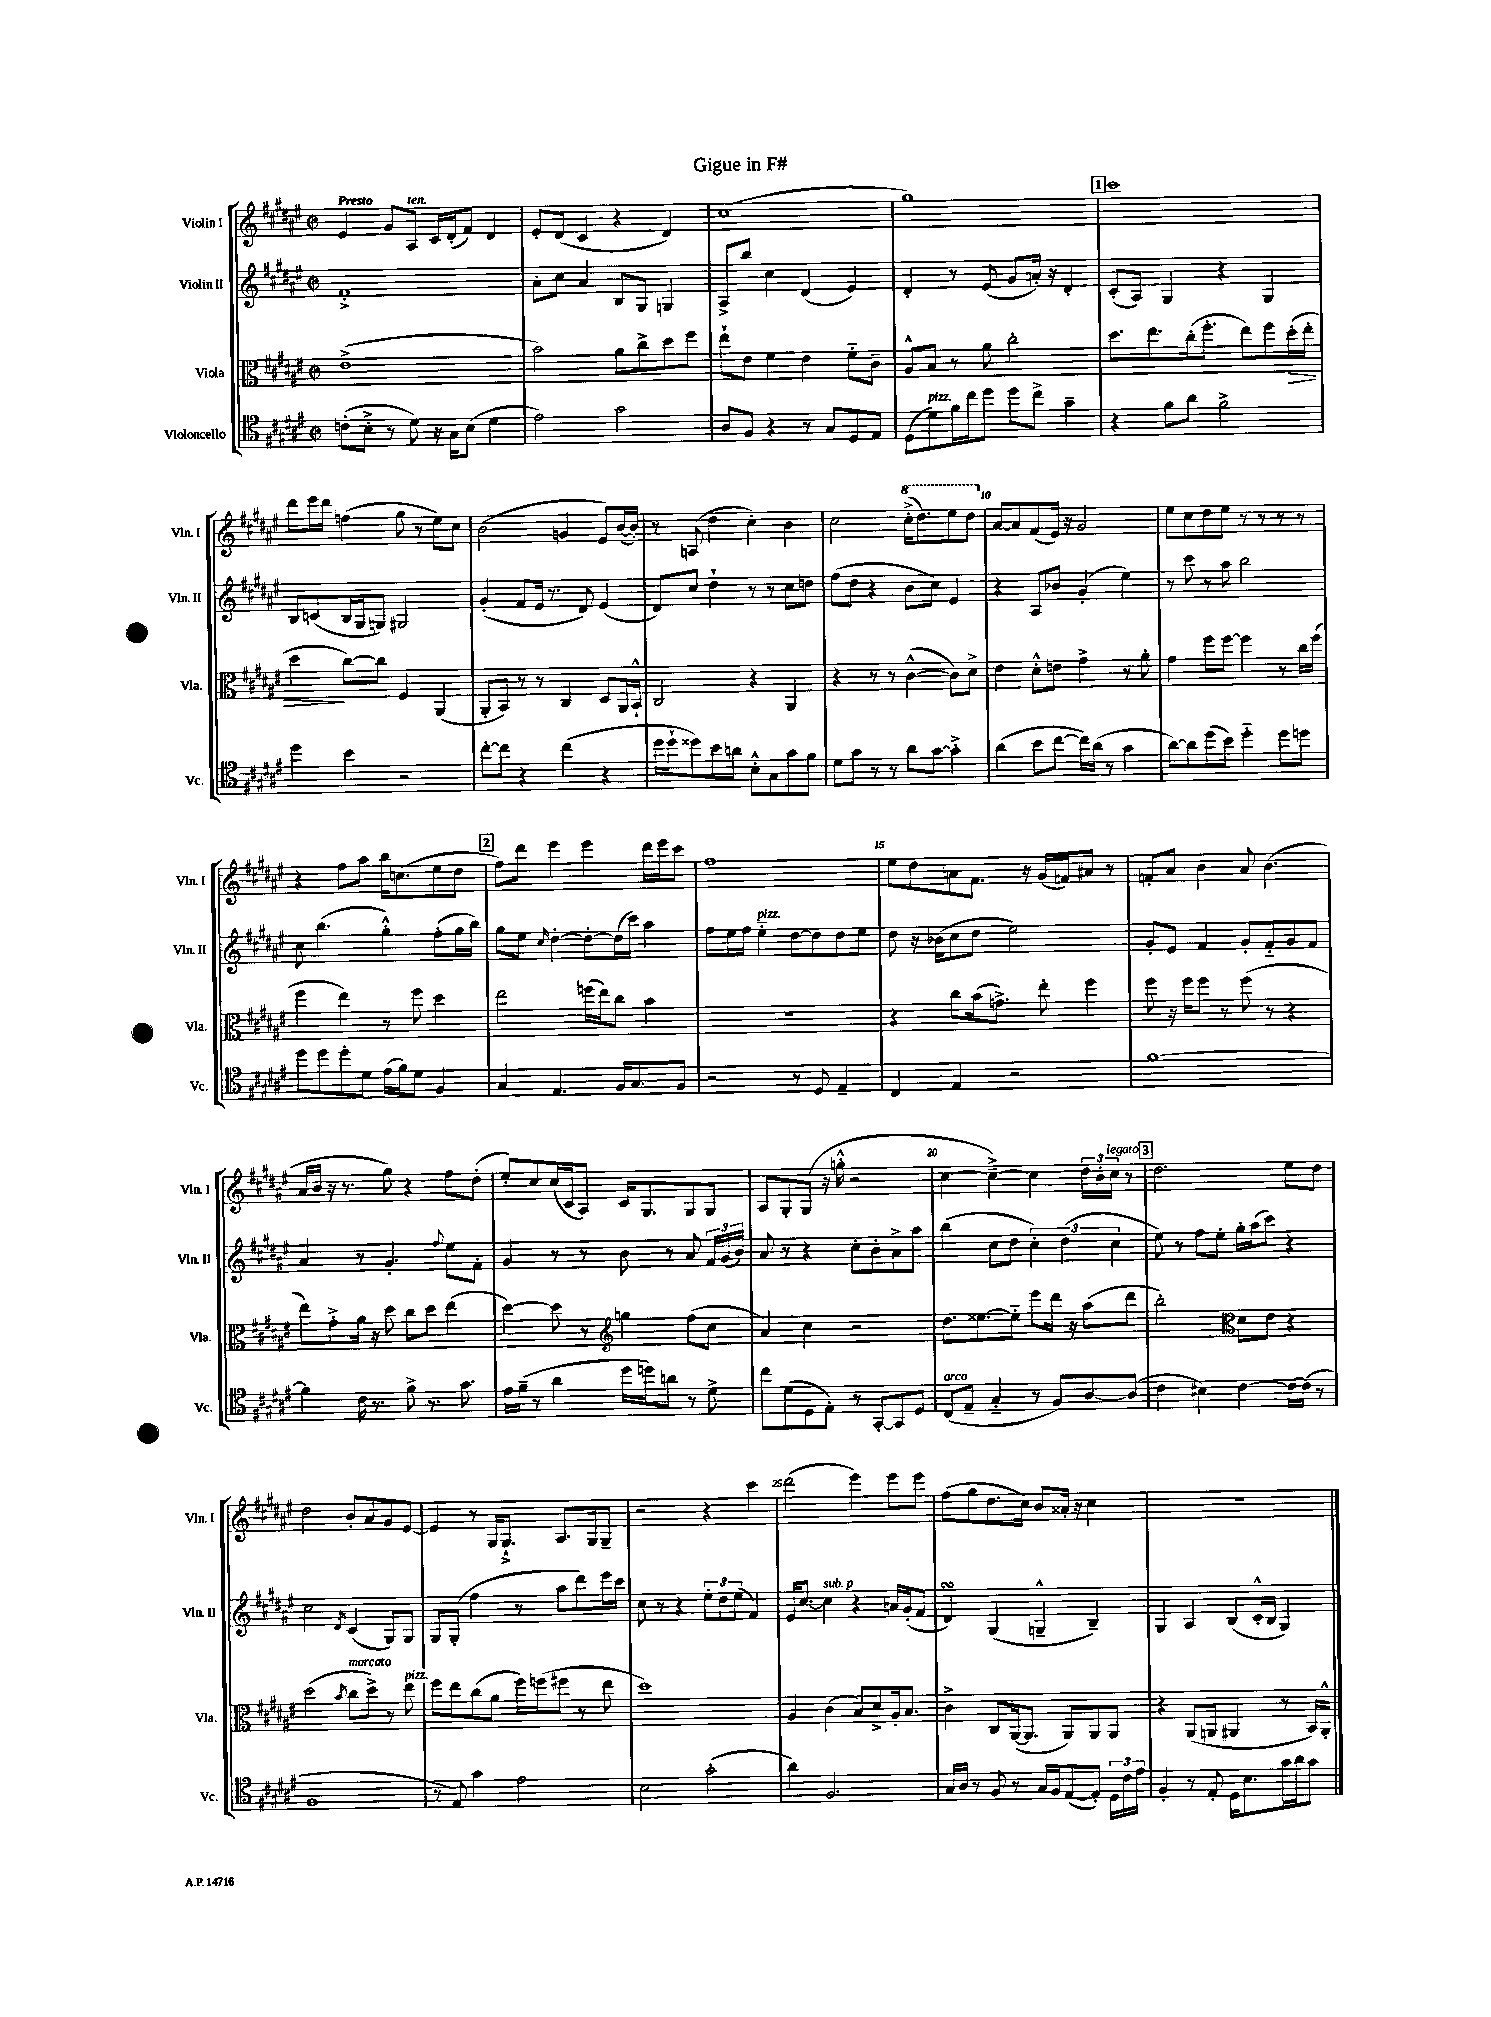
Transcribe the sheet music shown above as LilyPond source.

\header { title = "Gigue in F#" }
<<
\new StaffGroup <<
\new Staff = "s0" \with { instrumentName = "Violin I" shortInstrumentName = "Vln. I" } {
    \clef treble \key fis \major \defaultTimeSignature \time 2/2 \tempo "Presto"
    \autoBeamOff eis'4 gis'8[ ais8]^\markup { \italic "ten." } cis'16[ dis'16-.( fis'8]) dis'4 |
    eis'8[-. dis'8]( cis'4 r4 dis'4) |
    cis''1( |
    gis''1) |
    \mark \markup { \box "1" } cis'''1 |
    dis'''8[ eis'''16 dis'''16] f''4( gis''8 r8 eis''8[) cis''8] |
    b'2( g'4 eis'8[) b'16~( b'16]-.) |
    r8 a8( dis''4 cis''4-.) b'4 |
    cis''2 \ottava #1 cis'''16[-.->( dis'''8.) eis'''8 dis'''8] \ottava #0 |
    ais'8[~ ais'8 fis'8( eis'16]) r16 gis'2 |
    eis''8[ cis''8 dis''8 eis''8] r8 r8 r8 r8 |
    r4 fis''8[ ais''8] b''16[ c''8.( eis''8 dis''8] |
    \mark \markup { \box "2" } fis''8[) dis'''8] eis'''4 eis'''4 dis'''16[ eis'''16 cis'''8] |
    fis''1 |
    eis''8[ dis''8 a'8 fis'8.] r16 gis'16[( f'16) ais'8] r8 |
    f'8[-. ais'8] b'4 ais'8 b'4.( |
    ais'16[ b'16] r16 r8. gis''8) r4 fis''8[ dis''8]-.( |
    eis''8[-.) cis''8 cis''16( cis'16 ais8]) cis'16[ gis8. gis8 gis8] |
    ais8[ gis8-. gis8]( r16 g''16-.-^ r2 |
    cis''4~ cis''4~--->) cis''4 \tuplet 3/2 { dis''16[ b'16-. cis''16]^\markup { \italic "legato" } } r8 |
    \mark \markup { \box "3" } dis''2. eis''8[ dis''8] |
    dis''2 b'8[-. ais'8 gis'8 eis'8]~ |
    eis'4 r8 gis16[ gis8.]-!-> ais8.[ gis16 gis8]-- |
    r2 r4 cis'''4 |
    dis'''2( eis'''4) eis'''8[ eis'''8] |
    fis''8[( gis''8 dis''8. cis''16]) b'8[ aisis'16]-. r16 cis''4 |
    r1 \bar "|." |
}
\new Staff = "s1" \with { instrumentName = "Violin II" shortInstrumentName = "Vln. II" } {
    \clef treble \key fis \major \defaultTimeSignature \time 2/2
    \autoBeamOff fis'1-.-> |
    ais'8[-. cis''8] ais'4 b8[ gis8] g4 |
    ais8[-> b''8] cis''4 dis'4( eis'4) |
    dis'4-. r8 eis'8( gis'8[ a'16]-.) r16 dis'4-. |
    \mark \markup { \box "1" } cis'8[-.( ais8]) gis4 r4 gis4 |
    b8[ c'8( b16 gis16 g8]) gis2 |
    gis'4-.( fis'8[ eis'16] r8. dis'8) eis'4( |
    dis'8[) cis''8] dis''4-! r8 r8 cis''8[ d''8] |
    fis''8[( dis''8] r4 b'8[ cis''8]) eis'4 |
    r4 ais8[ bes'8] gis'4-.( eis''4) |
    r8 cis'''8 r8 ais''8 b''2 |
    cis''8 b''4.( gis''4-.-^) fis''8[-.( gis''16 b''16]) |
    \mark \markup { \box "2" } gis''8[ eis''8] \grace { cis''16 } dis''4~-. dis''8[~-. dis''16( cis'''16]) ais''4 |
    fis''8[ eis''16 fis''16] eis''4-_^\markup { \italic "pizz." } dis''8[~ dis''8 dis''8 eis''8] |
    dis''8 r16 bes'16[( cis''8 dis''8] eis''2) |
    gis'8[-. eis'8] fis'4 gis'8[-. fis'8-_ gis'8 fis'8] |
    ais'4 r8 gis'4.-. \appoggiatura { fis''8 } eis''8[ fis'8]-. |
    gis'4 r8 r8 b'8 r8 ais'8 \tuplet 3/2 { fis'16[ gis'16( b'16]) } |
    ais'8 r8 r4 cis''8[-. b'8-. ais'8-> ais''8] |
    b''4( cis''8[ dis''8] \tuplet 3/2 { cis''4-.) dis''4( cis''4 } |
    \mark \markup { \box "3" } eis''8) r8 fis''8[ eis''8]-. gis''16[-. ais''16( cis'''8]) r4 |
    cis''2 \acciaccatura { dis'8 } cis'4( gis8[) gis8] |
    gis8[ gis8]-.( fis''4 r8 ais''8[ dis'''8) eis'''16 cis'''16] |
    cis''8 r8 r4 \tuplet 3/2 { eis''8[-. dis''8 eis''8]( } fis'4) |
    eis'16[ cis''8.]~ cis''4^\markup { \italic "sub. p" } r4 a'16[ gis'16-.( fis'8] |
    dis'4\turn) gis4( g4---^ b4--) |
    gis4 ais4 b8[( cis'16-.-^ b16] gis4) \bar "|." |
}
\new Staff = "s2" \with { instrumentName = "Viola" shortInstrumentName = "Vla." } {
    \clef alto \key fis \major \defaultTimeSignature \time 2/2
    \autoBeamOff eis'1->( |
    b'2) ais'8[ cis''8-> dis''8 fis''8] |
    eis''8[-! eis'8] fis'4 eis'4 fis'8[-_ cis'8]-- |
    ais8[-^ b8] r8 ais'8 cis''2-. |
    \mark \markup { \box "1" } dis''8.[ eis''8. cis''16-.( fis''8.]-. eis''8[) fis''8 dis''16-.\>( eis''16]-. |
    dis''4\! cis''8[~) cis''8] fis4 ais,4( |
    ais,8[-. b,8]) r8 r8 cis4 dis8[ ais,16 b,16]-!-^ |
    cis2 r4 ais,4 |
    r4 r8 r8 cis'4~-^( cis'8[) dis'8]-> |
    eis'4 dis'8[-.-^ e'8] gis'4-> r8 ais'8-. |
    gis'4 fis''8[ fis''8]~ fis''4 r8 cis''16[ fis''16]( |
    fis''4 eis''4) r8 fis''8 dis''4 |
    \mark \markup { \box "2" } eis''2 f''16[( eis''16) cis''8] b'4 |
    r1 |
    r4 cis''8[ b'16( g'8.]->) eis''8-. fis''4 |
    fis''8 r16 fis''16[ fis''8] r8 fis''8( r8 r4 |
    eis''8[) gis'8-.-> ais'16] r16 dis''8 cis''8[ dis''8] eis''4( |
    dis''4~) dis''8 r8 \clef treble g''4 fis''8[( cis''8] |
    ais'4) cis''4 r2 |
    dis''8.[ eisis''8.~ eisis''8]-_ eis'''8[ dis'''16] r16 ais''8[( dis'''8] |
    \mark \markup { \box "3" } b''2-.) \clef alto dis'8[ eis'8] r4 |
    dis''2( \acciaccatura { b'8 } cis''8[^\markup { \italic "marcato" } dis''8]->) r8 eis''8^\markup { \italic "pizz." } |
    fis''8[ eis''8 cis''8( ais'8] fis''16[) f''16( fis''8] r8 eis''8 |
    dis''1) |
    ais4 cis'4( b8[) dis'8-> ais16-. b8.] |
    cis'4-> cis8[ ais,16~( ais,8.] ais,8[) ais,8 ais,8] |
    r4 ais,8[( a,8] ais,4 r8 b,16[) ais,16]-.-^ \bar "|." |
}
\new Staff = "s3" \with { instrumentName = "Violoncello" shortInstrumentName = "Vc." } {
    \clef tenor \key fis \major \defaultTimeSignature \time 2/2
    \autoBeamOff c'8[-.( b8]-.-> r8 dis'8) r16 gis16[ b8]( dis'4 |
    eis'2) gis'2 |
    ais8[ fis8] r4 r8 gis8[ dis8 eis8] |
    dis8[( dis'8^\markup { \italic "pizz." }) fis'16 cis''16 dis''8] dis''8[ cis''8]-> gis'4-- |
    \mark \markup { \box "1" } r4 fis'8[ ais'8] fis'2-> |
    dis''4 b'4 r2 |
    cis''8[~-. cis''8] r4 cis''4( r4 |
    dis''16[ dis''16-! disis''8) b'8 a'8] b8[-.-^ gis8 gis'8 fis'8] |
    dis'8[ gis'8] r8 r8 ais'8[ gis'8]~ gis'4-.-> |
    ais'4( b'8[ cis''8]~ cis''16[) ais'16]( r8 gis'4 |
    ais'8[~) ais'8 dis''8( b'8]) dis''4-_ dis''8[ d''8] |
    dis''8[ dis''8 dis''8-. dis'8] eis'16[( fis'16) dis'8] fis4 |
    \mark \markup { \box "2" } gis4 eis4. fis16[ gis8. fis8] |
    r2 r8 dis8 eis4-- |
    cis4 eis4 r2 |
    fis'1~ |
    fis'4 cis'16 r8. fis'8-> r8. gis'8. |
    eis'16[ fis'16]--( r8 ais'4 dis''16[ d''16) a'8] r8 dis'8-> |
    cis''8[ dis'8( dis8 eis8]-.) r8 gis,8[~-. gis,8 dis8] |
    cis8[^\markup { \italic "arco" }( eis8]-- gis4-_ r8 fis8[) ais8~ ais8]( |
    \mark \markup { \box "3" } cis'4 bis4) cis'4~ cis'16[~ cis'16]( r8 |
    fis1 |
    r8 eis8) gis'4 eis'2 |
    b2 gis'2-.( |
    ais'4) fis2. |
    gis16[ ais16] r8 fis8 r8 gis16[ fis16 eis8~( eis8]-.) \tuplet 3/2 { dis16[ cis'16 eis'16] } |
    fis4-. r8 eis8-. dis16[ b8. gis'16 ais'16 gis'8] \bar "|." |
}
>>
>>
\layout { \context { \Score \override BarNumber.break-visibility = ##(#f #t #t) barNumberVisibility = #(every-nth-bar-number-visible 5) } }
